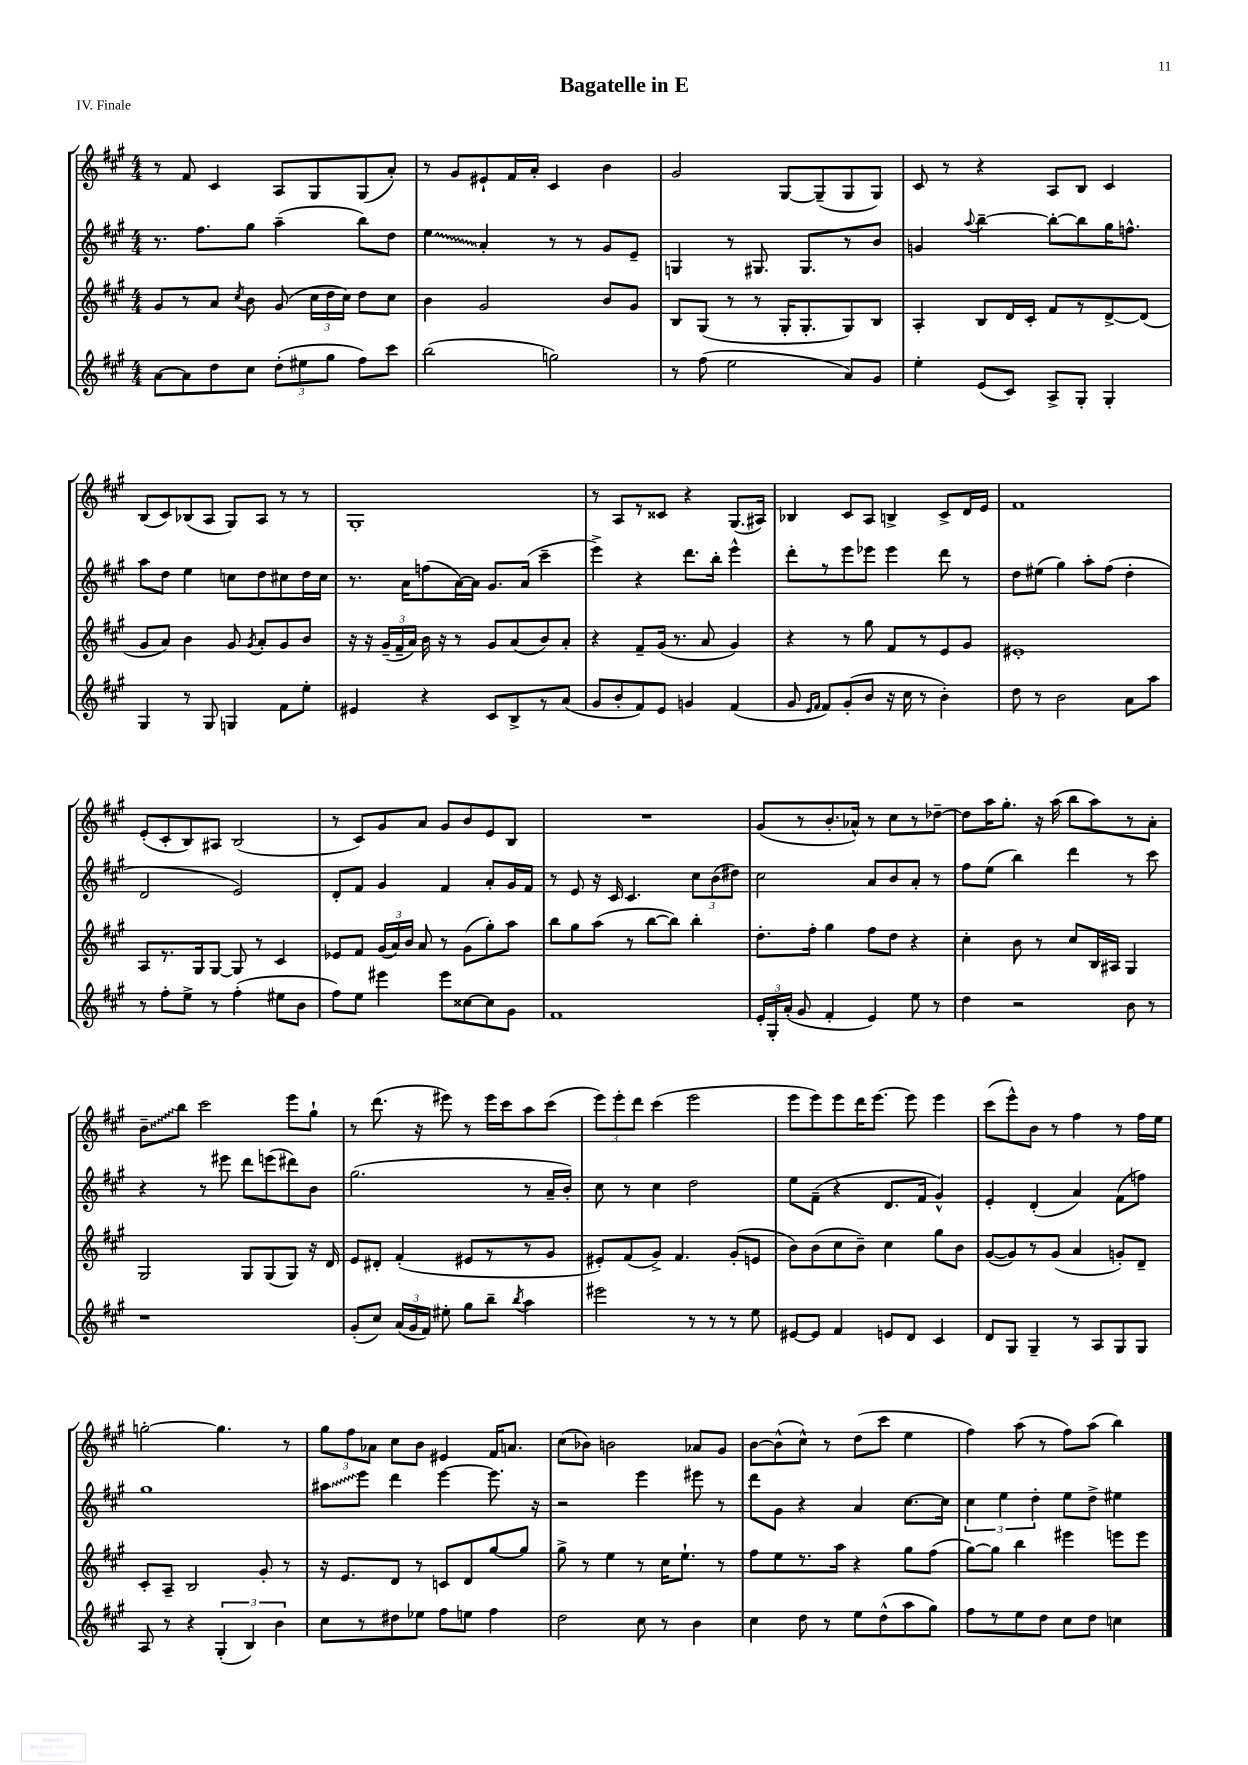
\header { title = "Bagatelle in E" piece = "IV. Finale" }
<<
\new StaffGroup <<
\new Staff = "s0" {
    \clef treble \key a \major \numericTimeSignature \time 4/4
    \autoBeamOff r8 fis'8 cis'4 a8[ gis8 gis8( a'8]-.) |
    r8 gis'8[ eis'8-! fis'16 a'16]-. cis'4 b'4 |
    gis'2 gis8[~ gis8--( gis8 gis8]) |
    cis'8 r8 r4 a8[ b8] cis'4 |
    b8[( cis'8) bes8( a8] gis8[) a8] r8 r8 |
    gis1-. |
    r8 a8[ r8 cisis'8] r4 gis8.[( ais16]) |
    bes4 cis'8[ a8] b4-> cis'8[-> d'16 e'16] |
    fis'1 |
    e'8[-.( cis'8-. b8) ais8] b2( |
    r8 cis'8[) gis'8 a'8] gis'8[ b'8 e'8 b8] |
    R1 |
    gis'8[( r8 b'8.-. aes'16]-^) r8 cis''8[ r8 des''8]~-- |
    des''8[ a''16 gis''8.]-. r16 a''16( b''8[ a''8) r8 a'8]-. |
    \once \override Glissando.style = #'zigzag b'8[--\glissando b''8] cis'''2 e'''8[ gis''8]-! |
    r8 d'''8.( r16 eis'''8) r8 eis'''16[ cis'''16 a''8 cis'''8]( |
    \tuplet 3/2 { e'''8[) e'''8-. d'''8] } cis'''4( e'''2 |
    e'''8[ e'''8) e'''8 d'''16 e'''8.]~ e'''8 e'''4 |
    cis'''8[( e'''8-^) b'8] r8 fis''4 r8 fis''16[ e''16] |
    g''2~-. g''4. r8 |
    \tuplet 3/2 { gis''8[ fis''8 aes'8] } cis''8[ b'8] eis'4 fis'16[ a'8.] |
    cis''8[( bes'8]) b'2 aes'8[ gis'8] |
    b'8[~ b'8-^( cis''8]-^) r8 d''8[( cis'''8] e''4 |
    fis''4) a''8( r8 fis''8[) a''8]( b''4) \bar "|." |
}
\new Staff = "s1" {
    \clef treble \key a \major \numericTimeSignature \time 4/4
    \autoBeamOff r8. fis''8.[ gis''8] a''4--( b''8[) d''8] |
    \once \override Glissando.style = #'zigzag e''4\glissando a'4-. r8 r8 gis'8[ e'8]-- |
    g4 r8 gis8. gis8.[ r8 b'8] |
    g'4 \appoggiatura { a''8 } b''4~-- b''8[~-. b''8 gis''16 f''8.]-^ |
    a''8[ d''8] e''4 c''8[ d''8 cis''8 d''16 cis''16] |
    r8. a'16[ f''8( a'16~) a'16] gis'8.[ a'16]( cis'''4-- |
    e'''4->) r4 d'''8.[ b''16]-. e'''4-^ |
    d'''8[-. r8 e'''8 ees'''8] ees'''4 d'''8 r8 |
    d''8[ eis''8]( gis''4) a''8[-. fis''8]( d''4-. |
    d'2 e'2) |
    d'8[-. fis'8] gis'4 fis'4 a'8[-. gis'16 fis'16] |
    r8 e'8 r16 cis'16 cis'4. \tuplet 3/2 { cis''8[ b'8( dis''8]) } |
    cis''2 a'8[ b'8 a'8]-. r8 |
    fis''8[ e''8]( b''4) d'''4 r8 cis'''8 |
    r4 r8 eis'''8 d'''8[ e'''8( dis'''8) b'8] |
    gis''2.( r8 a'16[-- b'16]-.) |
    cis''8 r8 cis''4 d''2 |
    e''8[ fis'8]--( r4 d'8.[ fis'16] gis'4-^) |
    e'4-. d'4-.( a'4) fis'8[( f''8]) |
    gis''1 |
    \once \override Glissando.style = #'zigzag ais''8[\glissando e'''8] d'''4 e'''4~ e'''8. r16 |
    r2 e'''4 eis'''8 r8 |
    d'''8[ gis'8] r4 a'4 cis''8.[~ cis''16] |
    \tuplet 3/2 { cis''4 e''4 d''4-. } e''8[ d''8]-> eis''4 \bar "|." |
}
\new Staff = "s2" {
    \clef treble \key a \major \numericTimeSignature \time 4/4
    \autoBeamOff gis'8[ r8 a'8] \acciaccatura { cis''8 } b'8 gis'8( \tuplet 3/2 { cis''16[ d''16 cis''16]) } d''8[ cis''8] |
    b'4 gis'2 b'8[ gis'8] |
    b8[ gis8]( r8 r8 gis16[-. gis8.-. gis8) b8] |
    a4-. b8[ d'16 cis'16]-. fis'8[ r8 d'8~-> d'8]( |
    gis'8[ a'8]) b'4 gis'8 \acciaccatura { gis'8 } a'8[-. gis'8 b'8] |
    r16 r16 \tuplet 3/2 { gis'16[--( fis'16-- a'16]) } b'16 r16 r8 gis'8[ a'8( b'8) a'8]-. |
    r4 fis'8[-- gis'16]( r8. a'8 gis'4) |
    r4 r8 gis''8 fis'8[ r8 e'8 gis'8] |
    eis'1-. |
    a8[ r8. gis16 gis8]~ gis8 r8 cis'4 |
    ees'8[ fis'8] \tuplet 3/2 { gis'16[( a'16) b'16] } a'8 r8 gis'8[( gis''8-.) a''8] |
    b''8[ gis''8 a''8]( r8 b''8[~ b''8]) b''4-. |
    d''8.[-. fis''16]-. gis''4 fis''8[ d''8] r4 |
    cis''4-. b'8 r8 cis''8[ b16 ais16] gis4 |
    gis2 gis8[ gis8( gis8]) r16 d'16 |
    e'8[ dis'8]-. fis'4-.( eis'8[ r8 r8 gis'8] |
    eis'8[-.) fis'8( gis'8]->) fis'4. gis'8[-.( e'8] |
    b'8[) b'8( cis''8 b'8]--) cis''4 gis''8[ b'8] |
    gis'8[~( gis'8) r8 gis'8]( a'4 g'8[-.) d'8]-- |
    cis'8[-. a8]-- b2 gis'8-. r8 |
    r16 e'8.[ d'8] r8 c'8[ d'8 gis''8~ gis''8] |
    gis''8-> r8 e''4 r8 cis''16[ e''8.]-! r8 |
    fis''8[ e''8 r8. a''16] r4 gis''8[ fis''8]( |
    gis''8[~) gis''8] b''4 eis'''4 e'''8[ e'''8] \bar "|." |
}
\new Staff = "s3" {
    \clef treble \key a \major \numericTimeSignature \time 4/4
    \autoBeamOff a'8[~ a'8 d''8 cis''8] \tuplet 3/2 { d''8[-.( eis''8 gis''8] } fis''8[) cis'''8] |
    b''2( g''2) |
    r8 fis''8( e''2 a'8[) gis'8] |
    e''4-. e'8[( cis'8]) a8[-> gis8]-. gis4-. |
    gis4 r8 gis8 g4 fis'8[ e''8]-. |
    eis'4 r4 cis'8[ b8-> r8 a'8]( |
    gis'8[ b'8-. fis'8) e'8] g'4 fis'4( |
    gis'8 \grace { e'16[ fis'16] } fis'8[) gis'8-.( b'8] r16 cis''16 r8 b'4-.) |
    d''8 r8 b'2 a'8[ a''8] |
    r8 fis''8[-. e''8]-> r8 fis''4-.( eis''8[ b'8] |
    fis''8[) e''8] eis'''4 eis'''8[ cisis''8~ cisis''8 gis'8] |
    fis'1 |
    \tuplet 3/2 { e'16[-. gis16-. a'16]-.( } gis'8 fis'4-. e'4) e''8 r8 |
    d''4 r2 b'8 r8 |
    r1 |
    gis'8[-.( cis''8]) \tuplet 3/2 { a'16[( gis'16 fis'16]) } eis''8-. gis''8[ b''8]-- \acciaccatura { b''8 } a''4 |
    eis'''2 r8 r8 r8 e''8 |
    eis'8[~ eis'8] fis'4 e'8[ d'8] cis'4 |
    d'8[ gis8] gis4-- r8 a8[ gis8 gis8] |
    a8 r8 r4 \tuplet 3/2 { gis4-.( b4) b'4 } |
    cis''8[ r8 dis''8 ees''8] fis''8[ e''8] fis''4 |
    d''2 cis''8 r8 b'4 |
    cis''4 d''8 r8 e''8[ d''8-^( a''8 gis''8]) |
    fis''8[ r8 e''8 d''8] cis''8[ d''8] c''4 \bar "|." |
}
>>
>>
\layout { \context { \Score \remove "Bar_number_engraver" } }
